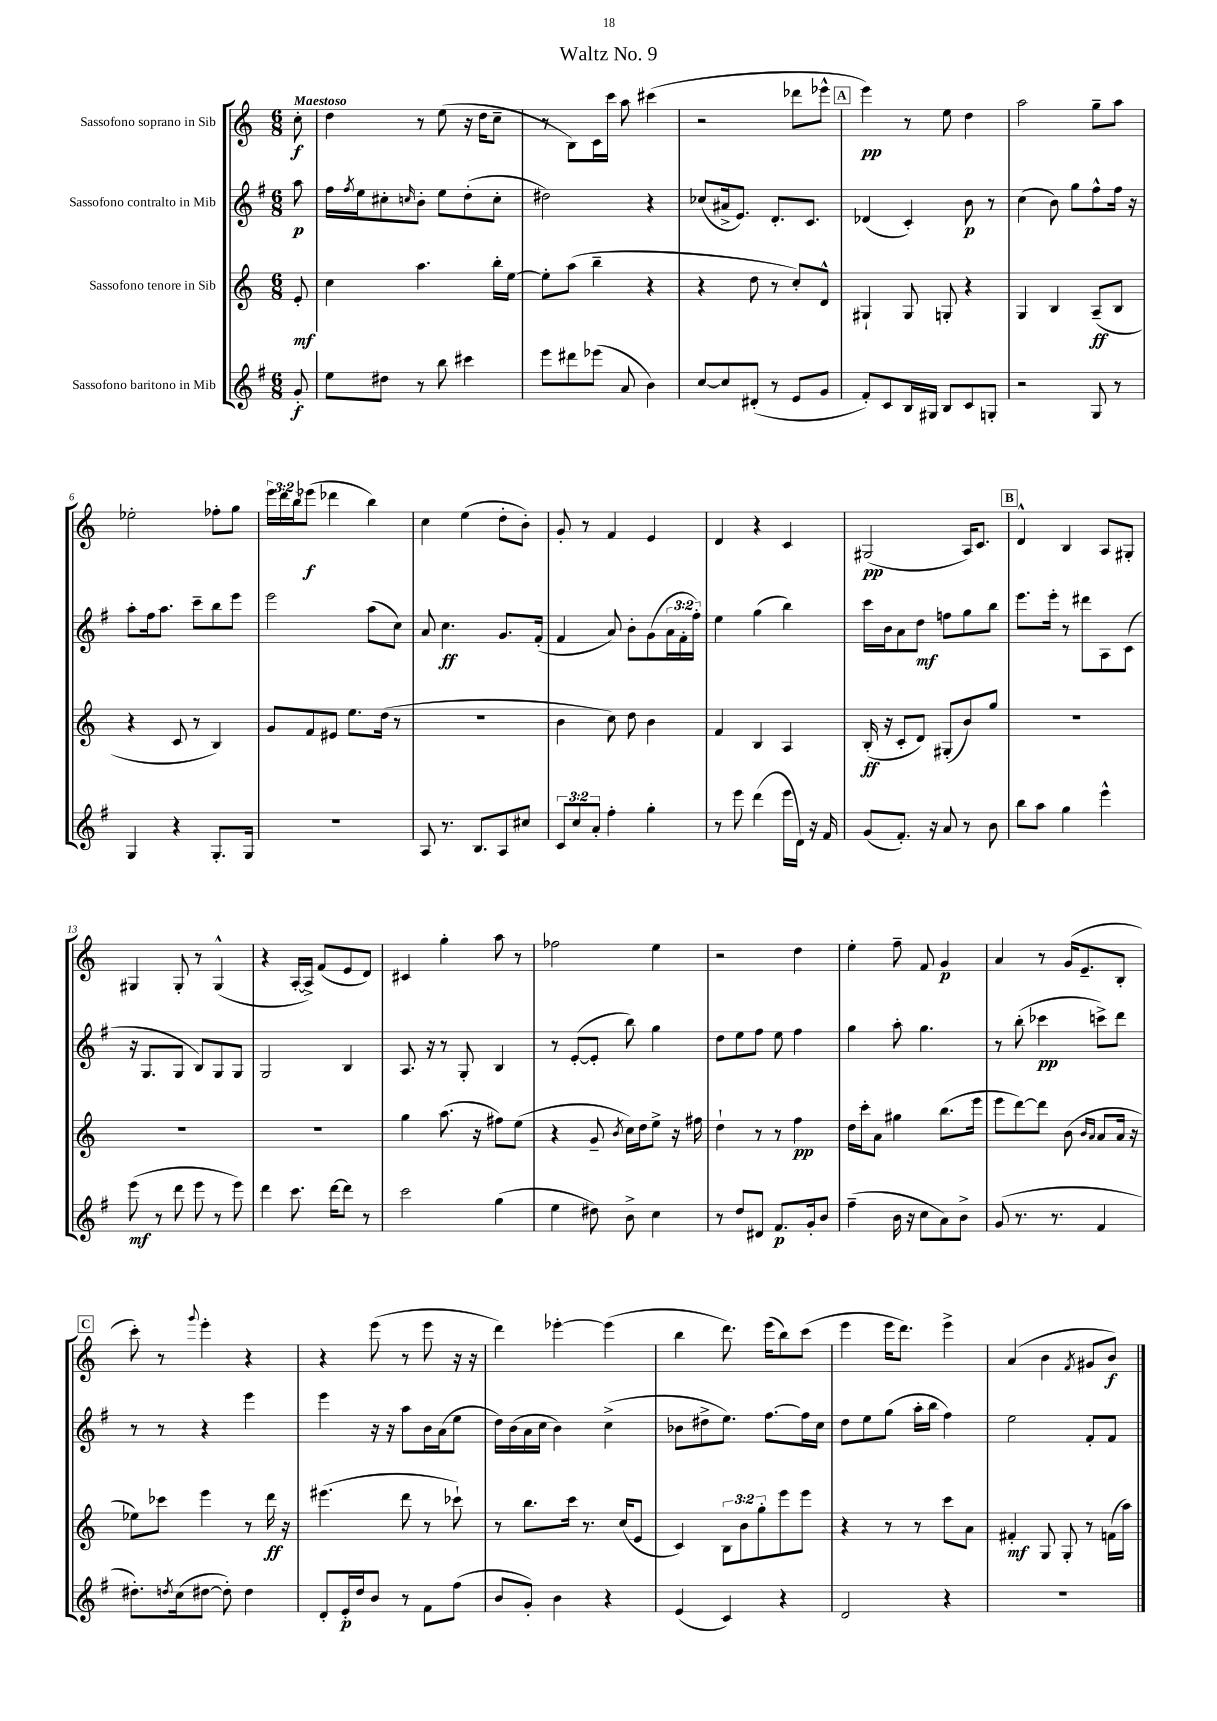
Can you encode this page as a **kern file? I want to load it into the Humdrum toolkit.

**kern	**dynam	**kern	**dynam	**kern	**dynam	**kern	**dynam
*part4	*part4	*part3	*part3	*part2	*part2	*part1	*part1
*staff4	*staff4	*staff3	*staff3	*staff2	*staff2	*staff1	*staff1
*I"Sassofono baritono in Mib	*	*I"Sassofono tenore in Sib	*	*I"Sassofono contralto in Mib	*	*I"Sassofono soprano in Sib	*
*clefG2	*	*clefG2	*	*clefG2	*	*clefG2	*
*k[f#]	*	*k[]	*	*k[f#]	*	*k[]	*
*M6/8	*	*M6/8	*	*M6/8	*	*M6/8	*
=	=	=	=	=	=	=	=
!	!	!	!	!	!	!LO:TX:a:B:t=Maestoso	!
8g'/	f	8e'/	mf	8aa\	p	8cc'\	f
=1	=1	=1	=1	=1	=1	=1	=1
8ee\L	.	4cc\	.	16ff#\LL	.	4dd\	.
.	.	.	.	8qff#/	.	.	.
.	.	.	.	16ee\J	.	.	.
8dd#X\J	.	.	.	8cc#X'\	.	.	.
.	.	.	.	16qqccn/	.	.	.
8r	.	4.aa\	.	8b'\J	.	8r	.
8bb\	.	.	.	8ee\L	.	(8ee\	.
4ccc#X\	.	.	.	(8dd'\	.	16r	.
.	.	.	.	.	.	16dd\KL	.
.	.	16bb'\LL	.	8cc'\J	.	8cc~\J	.
.	.	[16ee\JJ	.	.	.	.	.
=2	=2	=2	=2	=2	=2	=2	=2
8eee\L	.	8ee'\L]	.	2dd#X\)	.	8r	.
8ddd#X\	.	(8aa\J	.	.	.	8B\L)	.
(8eee-X\J	.	4bb~\	.	.	.	16c\L	.
.	.	.	.	.	.	16ccc\JJ	.
8a/	.	.	.	.	.	8aa\	.
4b\)	.	4r	.	4r	.	(4ccc#X\	.
=3	=3	=3	=3	=3	=3	=3	=3
[8cc/L	.	4r	.	(8cc-X/L	.	2r	.
8cc/]	.	.	.	16a#X^/k	.	.	.
.	.	.	.	8.e/J)	.	.	.
(8d#X'/J	.	8dd\	.	.	.	.	.
8r	.	8r	.	8.d'/L	.	.	.
8e/L	.	8cc'/L)	.	.	.	8ddd-X\L	.
.	.	.	.	8.c/J	.	.	.
8g/J	.	8d^^/J	.	.	.	8eee-X^^\J	.
!!LO:REH:place=s1:t=A
=4	=4	=4	=4	=4	=4	=4	=4
8f#'/L)	.	4G#X`/	.	(4d-X/	.	4eee\)	pp
8c/	.	.	.	.	.	.	.
16B/L	.	8G#/	.	4c'/)	.	8r	.
16G#X/JJ	.	.	.	.	.	.	.
8B/L	.	8Gn'/	.	.	.	8ee\	.
8c/	.	4r	.	8b\	p	4dd\	.
8Gn'/J	.	.	.	8r	.	.	.
=5	=5	=5	=5	=5	=5	=5	=5
2r	.	4G/	.	(4cc\	.	2aa\	.
.	.	4B/	.	8b\)	.	.	.
.	.	.	.	8gg\L	.	.	.
8G/	.	(8A~/L	ff	8ff#^^\	.	8gg~\L	.
8r	.	8B/J	.	16ff#\Jk	.	8aa\J	.
.	.	.	.	16r	.	.	.
!!LO:LB:g=z
=6	=6	=6	=6	=6	=6	=6	=6
4G/	.	4r	.	8aa'\L	.	2ee-X'\	.
.	.	.	.	16ff#\k	.	.	.
.	.	.	.	8.aa\J	.	.	.
4r	.	8c/	.	.	.	.	.
.	.	8r	.	8ccc~\L	.	.	.
8.G'/L	.	4B/)	.	8bb\	.	8ff-X'\L	.
.	.	.	.	8eee\J	.	8gg\J	.
16G/Jk	.	.	.	.	.	.	.
=7	=7	=7	=7	=7	=7	=7	=7
2.r	.	8g/L	.	2eee\	.	24eee\LL	.
.	.	.	.	.	.	24ddd\	.
.	.	.	.	.	.	24bb\J	.
.	.	8f/	.	.	.	(8eee-X\J	f
.	.	8e#X/J	.	.	.	4ddd-X\	.
.	.	8.ee\L	.	.	.	.	.
.	.	.	.	(8aa\L	.	4bb\)	.
.	.	(16dd\Jk	.	.	.	.	.
.	.	8r	.	8cc\J)	.	.	.
=8	=8	=8	=8	=8	=8	=8	=8
8A/	.	2.r	.	8a/	.	4cc\	.
8.r	.	.	.	4.cc\	ff	.	.
.	.	.	.	.	.	(4ee\	.
8.B/L	.	.	.	.	.	.	.
8A/	.	.	.	8.g/L	.	8dd'\L	.
8cc#X/J	.	.	.	.	.	8b'\J)	.
.	.	.	.	(16f#'/Jk	.	.	.
=9	=9	=9	=9	=9	=9	=9	=9
12c/L	.	4b\	.	4f#/	.	8g'/	.
12cc/	.	.	.	.	.	.	.
.	.	.	.	.	.	8r	.
12a'/J	.	.	.	.	.	.	.
4ff#'\	.	8cc\)	.	8a/)	.	4f/	.
.	.	8dd\	.	8b'\L	.	.	.
4gg'\	.	4b\	.	(8g\	.	4e/	.
.	.	.	.	24a\L	.	.	.
.	.	.	.	24f#'\	.	.	.
.	.	.	.	24ff#'\JJ)	.	.	.
=10	=10	=10	=10	=10	=10	=10	=10
8r	.	4f/	.	4ee\	.	4d/	.
8eee\	.	.	.	.	.	.	.
(4ddd\	.	4B/	.	(4gg\	.	4r	.
16eee\LL	.	4A/	.	4bb\)	.	4c/	.
16d\JJ)	.	.	.	.	.	.	.
16r	.	.	.	.	.	.	.
16f#/	.	.	.	.	.	.	.
=11	=11	=11	=11	=11	=11	=11	=11
(8g/L	.	(16B'/	ff	16ccc\LL	.	(2G#X/	pp
.	.	16r	.	16b\J	.	.	.
8.f#'/J)	.	8c'/L	.	8a\	.	.	.
.	.	8d/J)	.	8dd\J	mf	.	.
16r	.	.	.	.	.	.	.
8a/	.	(8G#X'/L	.	8ffn\L	.	.	.
8r	.	8b/)	.	8gg\	.	16A/KL)	.
.	.	.	.	.	.	8.c/J	.
8b\	.	8gg/J	.	8bb\J	.	.	.
!!LO:REH:place=s1:t=B
=12	=12	=12	=12	=12	=12	=12	=12
8bb\L	.	2.r	.	8.eee\L	.	4d^^/	.
8aa\J	.	.	.	.	.	.	.
.	.	.	.	16eee'\Jk	.	.	.
4gg\	.	.	.	8r	.	4B/	.
.	.	.	.	8ddd#X\L	.	.	.
4eee^^\	.	.	.	8A\	.	8A/L	.
.	.	.	.	(8c\J	.	8G#X'/J	.
!!LO:LB:g=z
=13	=13	=13	=13	=13	=13	=13	=13
(8eee\	mf	2.r	.	16r	.	4G#X/	.
.	.	.	.	8.G/L	.	.	.
8r	.	.	.	.	.	.	.
8ddd\	.	.	.	8G/J	.	8G#'/	.
8eee\	.	.	.	8B/L)	.	8r	.
8r	.	.	.	8G/	.	(4G#^^/	.
8eee\)	.	.	.	8G/J	.	.	.
=14	=14	=14	=14	=14	=14	=14	=14
4ddd\	.	2.r	.	2G/	.	4r	.
8.ccc\	.	.	.	.	.	[16A'/LL	.
.	.	.	.	.	.	16A^/JJ])	.
.	.	.	.	.	.	(8f/L	.
[16ddd\KL	.	.	.	.	.	.	.
8ddd\J]	.	.	.	4B/	.	8e/	.
8r	.	.	.	.	.	8d/J)	.
=15	=15	=15	=15	=15	=15	=15	=15
2ccc\	.	4gg\	.	8.A/	.	4c#X/	.
.	.	.	.	16r	.	.	.
.	.	(8.aa\	.	8r	.	4gg'\	.
.	.	.	.	8G'/	.	.	.
.	.	16r	.	.	.	.	.
(4gg\	.	8ff#X\L)	.	4B/	.	8aa\	.
.	.	(8ee\J	.	.	.	8r	.
=16	=16	=16	=16	=16	=16	=16	=16
4ee\	.	4r	.	8r	.	2ff-X\	.
.	.	.	.	([8e'/L	.	.	.
8dd#X\)	.	8g~/	.	8e'/J]	.	.	.
.	.	8qb/	.	.	.	.	.
8b^\	.	16cc\LL)	.	8bb\)	.	.	.
.	.	16dd\J	.	.	.	.	.
4cc\	.	8ee^\J	.	4gg\	.	4ee\	.
.	.	16r	.	.	.	.	.
.	.	16ff#X\	.	.	.	.	.
=17	=17	=17	=17	=17	=17	=17	=17
8r	.	4dd`\	.	8dd\L	.	2r	.
8dd/L	.	.	.	8ee\	.	.	.
8d#X/J	.	8r	.	8ff#\J	.	.	.
8.f#/L	p	8r	.	8ee\	.	.	.
.	.	4ff\	pp	4ff#\	.	4dd\	.
16g'/k	.	.	.	.	.	.	.
8b/J	.	.	.	.	.	.	.
=18	=18	=18	=18	=18	=18	=18	=18
(4ff#~\	.	16dd\LL	.	4gg\	.	4ee'\	.
.	.	16ccc'\J	.	.	.	.	.
.	.	8a\J	.	.	.	.	.
16b\	.	4gg#X\	.	8aa'\	.	8ff~\	.
16r	.	.	.	.	.	.	.
8cc\L	.	.	.	4.gg\	.	8f/	.
8a\)	.	(8.bb\L	.	.	.	4g/	p
8b^\J	.	.	.	.	.	.	.
.	.	16eee\Jk	.	.	.	.	.
=19	=19	=19	=19	=19	=19	=19	=19
(8g/	.	8eee\L	.	8r	.	4a/	.
8.r	.	[8ddd\)	.	(8bb'\	.	.	.
.	.	8ddd\J]	.	4ccc-X\	pp	8r	.
8.r	.	.	.	.	.	.	.
.	.	(8b\	.	.	.	(16g/KL	.
.	.	.	.	.	.	8.e~/	.
.	.	16qqb/LL	.	.	.	.	.
.	.	16qqa/JJ	.	.	.	.	.
4f#/	.	8a/L	.	8cccn^\L)	.	.	.
.	.	16a/Jk	.	8ddd\J	.	8B'/J	.
.	.	16r	.	.	.	.	.
!!LO:LB:g=z
!!LO:REH:place=s1:t=C
=20	=20	=20	=20	=20	=20	=20	=20
8.dd#X'\L)	.	8ee-X\L)	.	8r	.	8ccc'\)	.
.	.	8ccc-X\J	.	8r	.	8r	.
8qddn/	.	.	.	.	.	.	.
(16cc\k	.	.	.	.	.	.	.
.	.	.	.	.	.	8qqggg/	.
[8dd#X\J	.	4eee\	.	4r	.	4eee'\	.
8dd#'\])	.	.	.	.	.	.	.
4dd#\	.	8r	.	4eee\	.	4r	.
.	.	16ddd\	ff	.	.	.	.
.	.	16r	.	.	.	.	.
=21	=21	=21	=21	=21	=21	=21	=21
8d'/L	.	(4.eee#X\	.	4eee\	.	4r	.
16e'/L	p	.	.	.	.	.	.
16dd/J	.	.	.	.	.	.	.
8b/J	.	.	.	16r	.	(8eee\	.
.	.	.	.	16r	.	.	.
8r	.	8ddd\	.	8aa\L	.	8r	.
8f#\L	.	8r	.	16b\L	.	8eee\	.
.	.	.	.	(16a\J	.	.	.
(8ff#\J	.	8ccc-X`\)	.	8ee\J	.	16r	.
.	.	.	.	.	.	16r	.
=22	=22	=22	=22	=22	=22	=22	=22
8b/L	.	8r	.	16dd\LL)	.	4ddd\)	.
.	.	.	.	(16b\	.	.	.
8g'/J)	.	8.bb\L	.	16a\	.	.	.
.	.	.	.	16cc\JJ	.	.	.
4b\	.	.	.	4b\)	.	[4eee-X'\	.
.	.	16ccc\Jk	.	.	.	.	.
.	.	8.r	.	.	.	.	.
4r	.	.	.	(4cc^\	.	(4eee-\]	.
.	.	(16cc/KL	.	.	.	.	.
.	.	8e/J	.	.	.	.	.
=23	=23	=23	=23	=23	=23	=23	=23
(4e/	.	4c/)	.	8b-X\L	.	4bb\	.
.	.	.	.	8dd#X^\	.	.	.
4c/)	.	12B\L	.	8.ee\J)	.	8.ddd\)	.
.	.	12b\	.	.	.	.	.
.	.	12gg'\	.	.	.	.	.
.	.	.	.	[8.ff#\L	.	(16eee\KL	.
4r	.	8eee\	.	.	.	8bb\)	.
.	.	8eee\J	.	16ff#\L]	.	(8ccc\J	.
.	.	.	.	16cc\JJ	.	.	.
=24	=24	=24	=24	=24	=24	=24	=24
2d/	.	4r	.	8dd\L	.	4eee\	.
.	.	.	.	8ee\	.	.	.
.	.	8r	.	(8gg\J	.	16eee\KL	.
.	.	.	.	.	.	8.ddd\J)	.
.	.	8r	.	16aa'\LL	.	.	.
.	.	.	.	16bb\JJ	.	.	.
4r	.	8ccc\L	.	4ff#\)	.	4eee^\	.
.	.	8a\J	.	.	.	.	.
=25	=25	=25	=25	=25	=25	=25	=25
2.r	.	4f#X'/	mf	2ee\	.	(4a/	.
.	.	8G/	.	.	.	4b\	.
.	.	8G'/	.	.	.	.	.
.	.	.	.	.	.	8qf/	.
.	.	8r	.	8f#'/L	.	8g#X/L	.
.	.	(16fn\LL	.	8f#/J	.	8b/J)	f
.	.	16aa\JJ)	.	.	.	.	.
==	==	==	==	==	==	==	==
*-	*-	*-	*-	*-	*-	*-	*-
